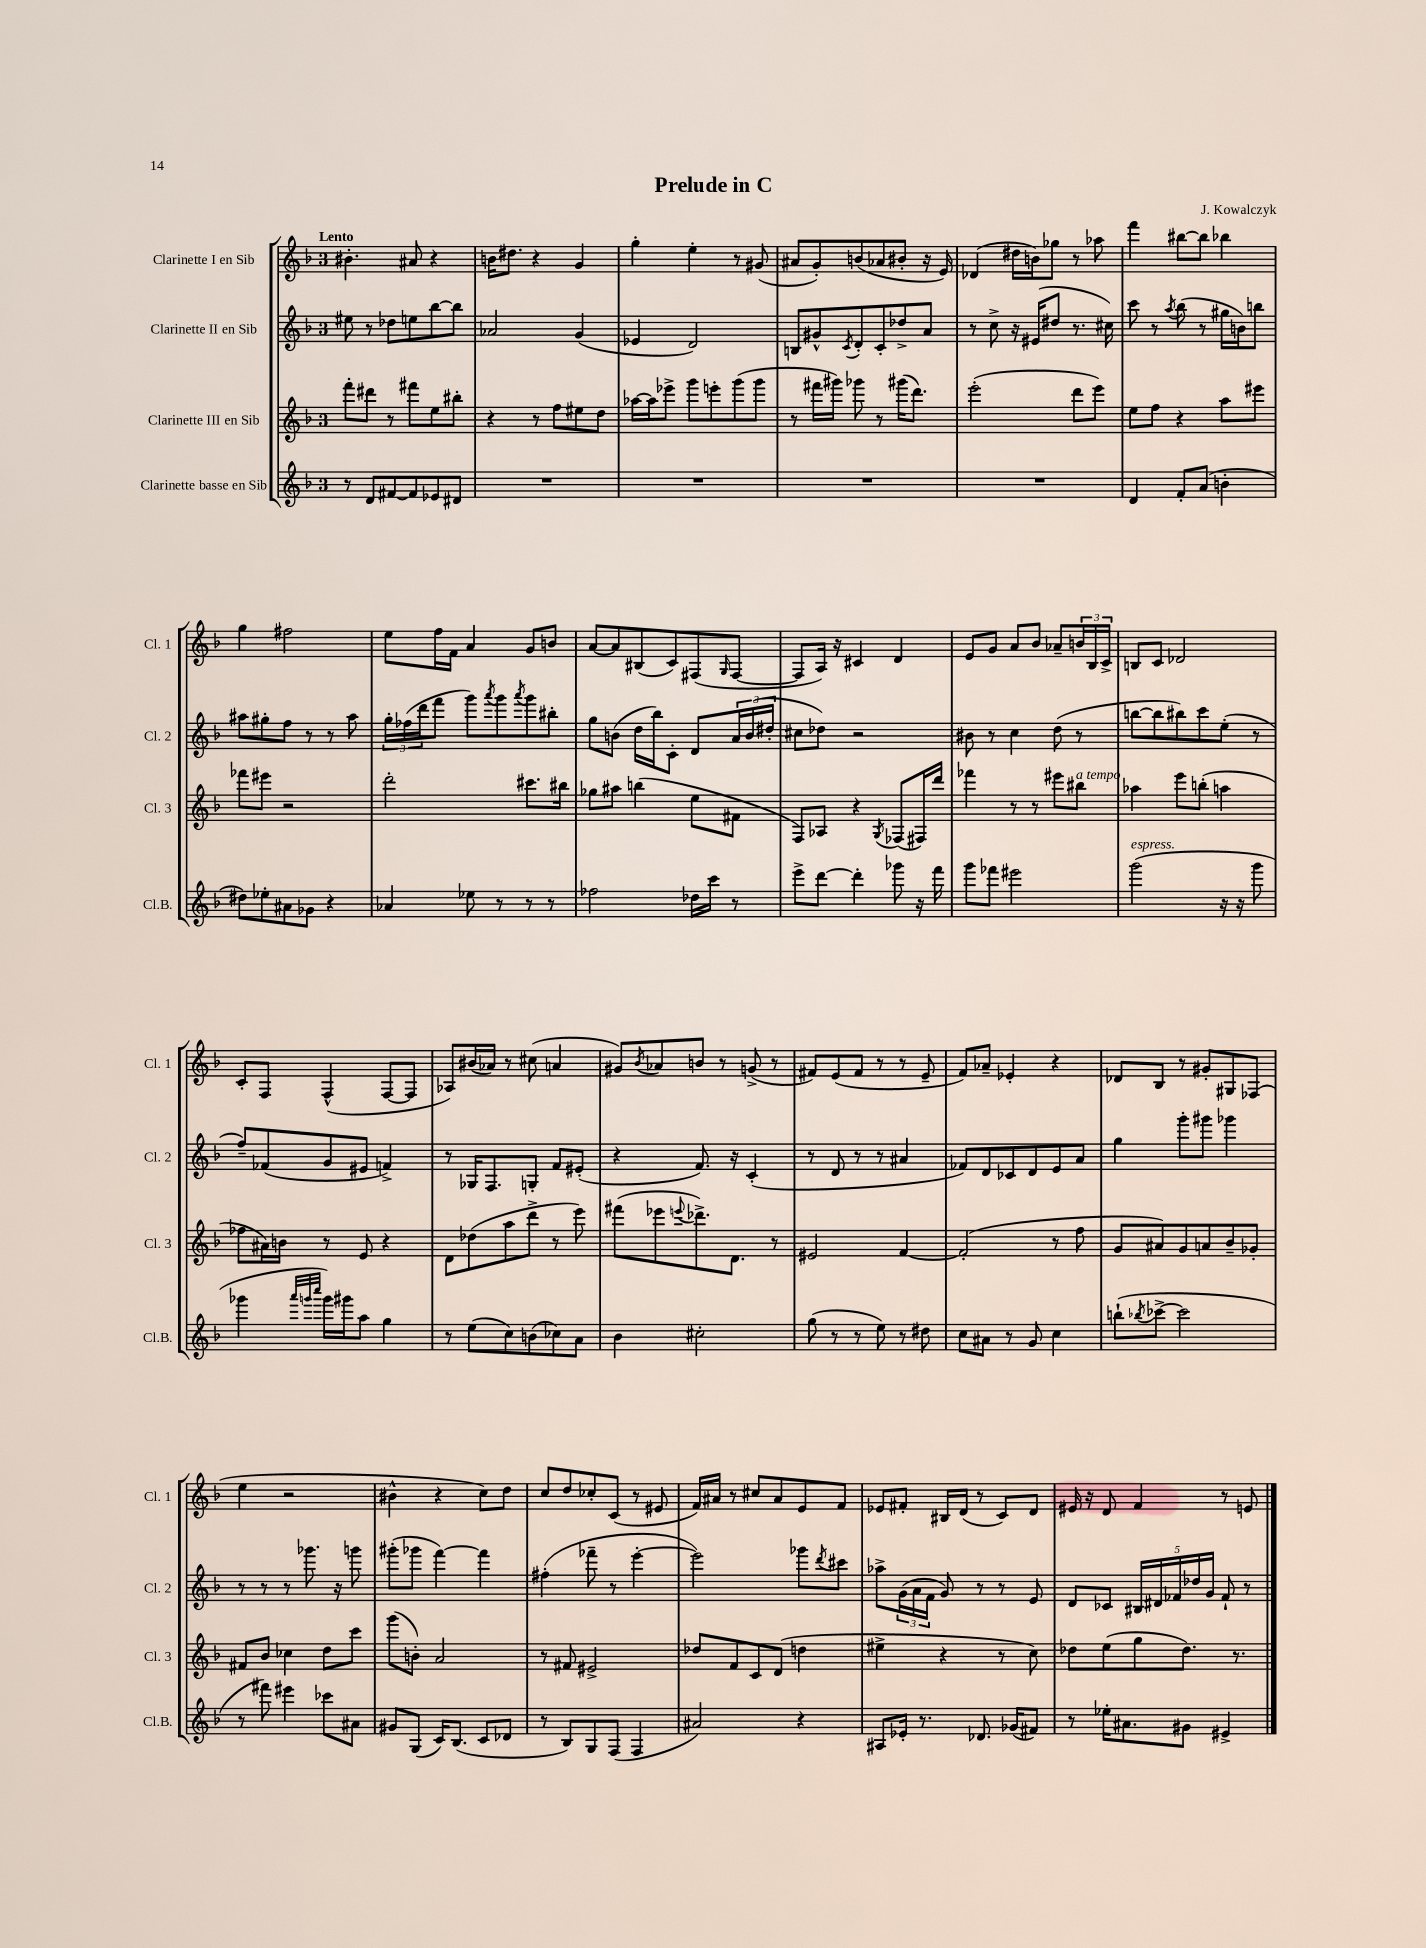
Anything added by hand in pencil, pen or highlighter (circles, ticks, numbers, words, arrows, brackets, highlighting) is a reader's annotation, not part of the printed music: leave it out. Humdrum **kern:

**kern	**kern	**kern	**kern
*part4	*part3	*part2	*part1
*staff4	*staff3	*staff2	*staff1
*I"Clarinette basse en Sib	*I"Clarinette III en Sib	*I"Clarinette II en Sib	*I"Clarinette I en Sib
*I'Cl.B.	*I'Cl. 3	*I'Cl. 2	*I'Cl. 1
*clefG2	*clefG2	*clefG2	*clefG2
*k[b-]	*k[b-]	*k[b-]	*k[b-]
*M3/4	*M3/4	*M3/4	*M3/4
=1	=1	=1	=1
!	!	!	!LO:TX:a:B:t=Lento
8r	8fff'\L	8ee#X\	4.b#X'\
8d/L	8ddd#X\J	8r	.
[8f#X/	8r	8dd-X\L	.
8f#/]	8fff#X\L	8een\	8a#X/
8e-X/	8ee\	[8bb-\	4r
8d#X/J	8bb#X'\J	8bb-\J]	.
=2	=2	=2	=2
2.r	4r	2a-X/	16bn\KL
.	.	.	8.dd#X\J
.	8r	.	4r
.	8ff\L	.	.
.	8ee#X\	(4g/	4g/
.	8dd\J	.	.
=3	=3	=3	=3
2.r	[16aa-X\LL	4e-X/	4gg'\
.	16aa-\J]	.	.
.	8eee-X^\J	.	.
.	8ggg\L	2d/)	4ee'\
.	8eeen'\	.	.
.	(8ggg\	.	8r
.	8ggg\J	.	(8g#X/
=4	=4	=4	=4
2.r	8r	8Bn/L	8a#X/L
.	16fff#X\LL	8g#X^^/	8g'/)
.	16ggg#X\JJ)	.	.
.	.	8qc/	.
.	8ggg-X\	8d'/	(8bn/
.	8r	8c'/	8a-X/
.	(16ggg#X\KL	8dd-X^/	8b#X'/J
.	8.ddd\J)	.	.
.	.	8a/J	16r
.	.	.	16e/)
=5	=5	=5	=5
2.r	(2eee'\	8r	(4d-X/
.	.	8cc^\	.
.	.	16r	16dd#X\LL
.	.	(16e#X/KL	16bn\J)
.	.	8dd#X/J	8gg-X\J
.	8ddd\L	8.r	8r
.	8eee\J)	.	8aa-X\
.	.	16cc#X\)	.
=6	=6	=6	=6
4d/	8ee\L	8ccc\	4fff\
.	8ff\J	8r	.
.	.	8qaa/	.
8f'/L	4r	(8bb-\	[8bb#X\L
(8a/J	.	8r	8bb#\J]
4bn'\	8aa\L	16gg#X\LL	4bb-X\
.	.	16bn\J)	.
.	8eee#X\J	8bbn\J	.
!!LO:LB:g=z
=7	=7	=7	=7
8dd#X\L)	8fff-X\L	8aa#X\L	4gg\
8ee-X'\	8eee#X\J	8gg#X'\	.
8a#X\	2r	8ff\J	2ff#X\
8g-X\J	.	8r	.
4r	.	8r	.
.	.	8aa#\	.
=8	=8	=8	=8
4a-X/	2ddd'\	24gg'\LL	8ee\L
.	.	(24ff-X\	.
.	.	24ddd\J	.
.	.	8fff\J	16ff\L
.	.	.	16f\JJ
8ee-X\	.	8ggg\L)	4a/
.	.	8qaaa/	.
8r	.	8ggg\	.
.	.	8qaaa/	.
8r	8.ccc#X\L	8ggg\	8g/L
8r	.	8bb#X'\J	8bn/J
.	16bb#X\Jk	.	.
=9	=9	=9	=9
2ff-X\	8gg-X\L	8gg\L	[8a/L
.	8aa#X\J	(8bn\J	8a/]
.	(4bbn\	16dd\LL	(8B#X/
.	.	16bb-\J)	.
.	.	8c'\J	8c/)
16dd-X\LL	8ee\L	8d/L	(8F#X/
16ccc\JJ	.	.	.
.	.	.	16qqG/
8r	8f#X\J	24a/L	[8F#/J
.	.	(24b/	.
.	.	24dd#X'/JJ	.
=10	=10	=10	=10
8eee^\L	8F/L)	8cc#X\L	8F#/L]
[8ddd\J	8A-X/J	8dd-X\J)	16A/Jk)
.	.	.	16r
4ddd'\]	4r	2r	4c#X/
.	8qG/	.	.
8ggg-X\	(8F-X/L	.	4d/
16r	16F#X/L)	.	.
16fff\	16ddd/JJ	.	.
=11	=11	=11	=11
8ggg\L	4fff-X\	8b#X\	8e/L
8fff-X\J	.	8r	8g/J
2eee#X\	8r	4cc\	8a/L
.	8r	.	8b-/J
.	8eee#X\L	(8dd\	8a-X~/L
!	!LO:TX:a:i:t=a tempo	!	!
.	8bb#X\J	8r	24bn/L
.	.	.	24B-/
.	.	.	24c^/JJ
=12	=12	=12	=12
!LO:TX:a:i:t=espress.	!	!	!
(2ggg\	4aa-X\	[8bbn\L	8Bn/L
.	.	8bb\]	8c/J
.	8eee\L	8bb#X\)	2d-X/
.	(8bbn'\J	8ccc\	.
16r	4aan\	(8ee'\J	.
16r	.	.	.
8ggg\	.	8r	.
!!LO:LB:g=z
=13	=13	=13	=13
4ggg-X\	8ff-X\L	8ff~/L)	8c'/L
.	16a#X\L)	(8f-X/	8F/J
.	16bn\JJ	.	.
32qqaaa/LLL	.	.	.
32qqgggn/	.	.	.
32qqcccc/JJJ	.	.	.
16ggg\LL)	8r	8g/	(4F^^/
16ggg#X\J	.	.	.
8aa\J	8e/	8e#X/J	.
4gg\	4r	4fn^/)	[8F/L
.	.	.	8F/J]
=14	=14	=14	=14
8r	8d\L	8r	8A-X/L)
(8ee\L	(8dd-X\	16G-X/KL	(16b#X/L
.	.	8.F/	16a-X/JJ)
8cc\)	8aa\	.	8r
(8bn\	8ddd^\J	8Gn'/J	(8cc#X\
8cc-X\)	8r	8f/L	4an/
8a\J	8eee\)	(8e#X'/J	.
=15	=15	=15	=15
4b-\	(8fff#X\L	4r	8g#X/L)
.	.	.	8qb-/
.	8eee-X\	.	8a-X/
.	8qqeeen/	.	.
2cc#X'\	8.ddd-X^\)	8.f/)	8bn/J
.	.	.	8r
.	8.d\J	16r	.
.	.	(4c'/	(8gn^/
.	8r	.	8r
=16	=16	=16	=16
(8gg\	2e#X/	8r	8f#X/L)
8r	.	8d/	(8e/
8r	.	8r	8f#/J
8ee\)	.	8r	8r
8r	[4f/	4a#X/	8r
8dd#X\	.	.	8e~/
=17	=17	=17	=17
8cc\L	(2f'/]	8f-X/L)	8f/L)
8a#X\J	.	8d/	8a-X~/J
8r	.	8c-X/	4e-X'/
8g/	.	8d/	.
4cc\	8r	8e/	4r
.	8ff\	8a/J	.
=18	=18	=18	=18
(8bbn`\L	8g/L	4gg\	8d-X/L
8qbb-X/	.	.	.
[8ccc-X^\J	8a#X/)	.	8B-/J
2ccc-\]	8g/	8ggg'\L	8r
.	8an/	8ggg#X\J	8g#X'/L
.	8b-~/	4ggg-X\	8G#X/
.	8g-X'/J	.	(8F-X/J
!!LO:LB:g=z
=19	=19	=19	=19
8r	8f#X/L	8r	4ee\
8fff#X\)	8b-/J	8r	.
4eee#X\	4cc-X\	8r	2r
.	.	8.ggg-X\	.
8ccc-X\L	8dd\L	.	.
.	.	16r	.
8a#X\J	8ccc\J	8gggn\	.
=20	=20	=20	=20
8g#X/L	(8ggg\L	(8ggg#X'\L	4b#X^^\
(8G/J	8bn'\J)	8ggg-X\J	.
16c/KL)	2a/	[4fff\)	4r
(8.B-/J	.	.	.
8c/L	.	4fff\]	8cc\L)
8d-X/J	.	.	8dd\J
=21	=21	=21	=21
8r	8r	(4ff#X'\	8cc/L
8B-/L)	8f#X/	.	8dd/
8G/	2e#X^/	8fff-X~\	8cc-X'/
(8F/J	.	8r	(8c/J
4F/	.	[4eee'\	8r
.	.	.	8e#X/
=22	=22	=22	=22
2a#X/)	8dd-X/L	2eee\])	16f/LL)
.	.	.	16a#X/JJ
.	8f/	.	8r
.	8c/	.	8cc#X/L
.	(8d/J	.	8a#/
4r	4ddn\	8ggg-X\L	8e/
.	.	8qddd/	.
.	.	8ccc#X\J	8f/J
=23	=23	=23	=23
8A#X/L	4ee#X^\	8aa-X^\L	8e-X/L
16e-X'/Jk	.	(24g\L	8f#X'/J
.	.	24a\	.
8.r	.	.	.
.	.	24f\JJ	.
.	4r	8g/)	16B#X/LL
.	.	.	(16d/JJ
8.d-X/	.	8r	8r
.	8r	8r	8c/L)
(16g-X/KL	.	.	.
8f#X/J)	8cc\)	8e/	8d/J
=24	=24	=24	=24
8r	8dd-X\L	8d/L	16e#X/
.	.	.	16r
16ee-X'\KL	(8ee\	8c-X/J	8d/
8.a#X\	.	.	.
.	8gg\	20B#X/LL	4f/
.	.	20d#X/	.
.	.	20f-X/	.
8g#X\J	8.dd-\J)	.	.
.	.	20dd-X/	.
.	.	20g/JJ	.
4e#X^/	.	8f-`/	8r
.	8.r	.	.
.	.	8r	8en/
==	==	==	==
*-	*-	*-	*-
